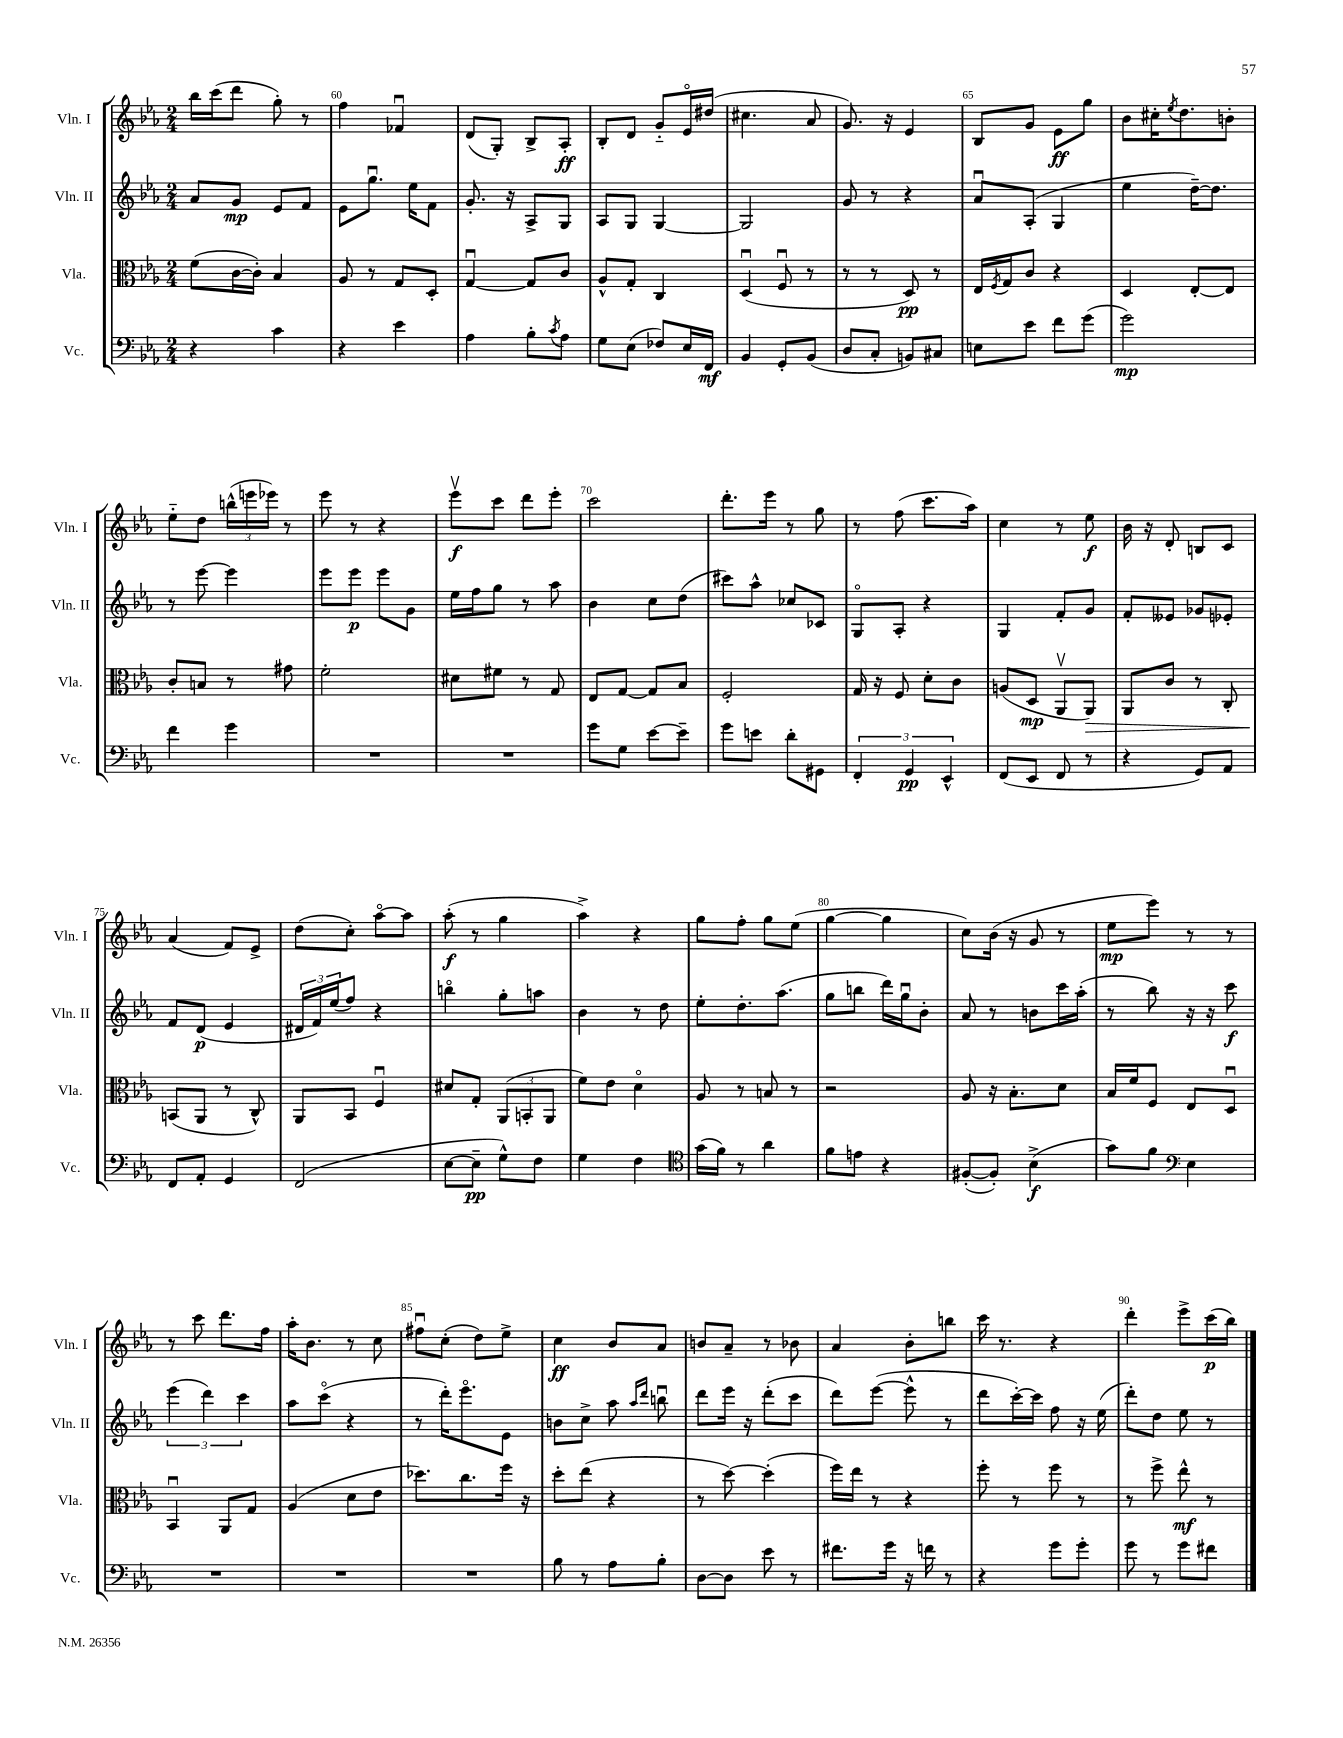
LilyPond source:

<<
\new StaffGroup <<
\new Staff = "s0" \with { instrumentName = "Vln. I" shortInstrumentName = "Vln. I" } {
    \clef treble \key ees \major \numericTimeSignature \time 2/4
    bes''16 c'''16( d'''8 g''8-.) r8 |
    f''4 fes'4\downbow |
    d'8( g8-.) bes8-> aes8-.\ff |
    bes8-. d'8 g'8-_ ees'16\flageolet dis''16( |
    cis''4. aes'8 |
    g'8.) r16 ees'4 |
    bes8 g'8 ees'8\ff g''8 |
    bes'8 cis''16-. \acciaccatura { ees''8 } d''8. b'8-. |
    ees''8-_ d''8 \tuplet 3/2 { b''16-^( e'''16 ees'''16) } r8 |
    ees'''8 r8 r4 |
    ees'''8\upbow\f c'''8 d'''8 ees'''8-. |
    c'''2 |
    d'''8.-. ees'''16 r8 g''8 |
    r8 f''8( c'''8. aes''16) |
    c''4 r8 ees''8\f |
    bes'16 r16 d'8-. b8 c'8 |
    aes'4( f'8) ees'8-> |
    d''8( c''8-.) aes''8~\flageolet aes''8 |
    aes''8-.\f( r8 g''4 |
    aes''4->) r4 |
    g''8 f''8-. g''8 ees''8( |
    g''4~ g''4 |
    c''8) bes'16( r16 g'8 r8 |
    ees''8\mp ees'''8) r8 r8 |
    r8 c'''8 d'''8. f''16 |
    aes''16-. bes'8. r8 c''8 |
    fis''8\downbow c''8-.( d''8) ees''8-> |
    c''4\ff bes'8 aes'8 |
    b'8 aes'8-- r8 bes'8 |
    aes'4 bes'8-. b''8 |
    c'''16 r8. r4 |
    d'''4-. ees'''8-> c'''16\p( bes''16) \bar "|." |
}
\new Staff = "s1" \with { instrumentName = "Vln. II" shortInstrumentName = "Vln. II" } {
    \clef treble \key ees \major \numericTimeSignature \time 2/4
    aes'8 g'8\mp ees'8 f'8 |
    ees'8 g''8.\downbow ees''16 f'8 |
    g'8.-. r16 aes8-> g8 |
    aes8 g8 g4~ |
    g2 |
    g'8 r8 r4 |
    aes'8\downbow aes8-.( g4 |
    ees''4 d''16~--) d''8. |
    r8 ees'''8~ ees'''4 |
    ees'''8 ees'''8\p ees'''8 g'8 |
    ees''16 f''16 g''8 r8 aes''8 |
    bes'4 c''8 d''8( |
    cis'''8) aes''8-^ ces''8 ces'8 |
    g8\flageolet aes8-. r4 |
    g4 f'8-. g'8 |
    f'8-. eeses'8 ges'8 ees'8-. |
    f'8 d'8\p( ees'4 |
    \tuplet 3/2 { dis'16 f'16) ees''16( } f''8) r4 |
    b''4\flageolet g''8-. a''8 |
    bes'4 r8 d''8 |
    ees''8-. d''8.-. aes''8.( |
    g''8 b''8 d'''16) g''16\downbow bes'8-. |
    aes'8 r8 b'8 c'''16 aes''16-.( |
    r8 bes''8) r16 r16 c'''8\f |
    \tuplet 3/2 { ees'''4( d'''4) c'''4 } |
    aes''8 c'''8\flageolet( r4 |
    r8 d'''16-.) ees'''8.\flageolet ees'8 |
    b'8 c''8-> aes''8 \grace { aes''16 d'''16 } b''8\downbow |
    d'''8 ees'''16 r16 d'''8-.( c'''8 |
    d'''8) ees'''8~( ees'''8-^ r8 |
    d'''8 c'''16~-.) c'''16 f''8 r16 ees''16( |
    d'''8-.) d''8 ees''8 r8 \bar "|." |
}
\new Staff = "s2" \with { instrumentName = "Vla." shortInstrumentName = "Vla." } {
    \clef alto \key ees \major \numericTimeSignature \time 2/4
    f'8( c'16~ c'16-.) bes4 |
    aes8 r8 g8 d8-. |
    g4~\downbow g8 c'8 |
    aes8-^ g8-. c4 |
    d4\downbow( f8\downbow r8 |
    r8 r8 d8\pp) r8 |
    ees16 \acciaccatura { f8 } g16 c'8 r4 |
    d4 ees8~-. ees8 |
    c'8-. b8 r8 gis'8 |
    f'2-. |
    dis'8 fis'8 r8 g8 |
    ees8 g8~ g8 bes8 |
    f2-. |
    g16 r16 f8 d'8-. c'8 |
    a8( d8\mp aes,8\upbow aes,8\>) |
    aes,8 c'8 r8 c8-. |
    b,8\!( aes,8 r8 c8-^) |
    aes,8 bes,8 f4\downbow |
    dis'8 g8-. \tuplet 3/2 { aes,8( b,8-. aes,8 } |
    f'8) ees'8 d'4\flageolet |
    aes8 r8 b8 r8 |
    r2 |
    aes8 r16 bes8.-. d'8 |
    bes16 f'16 f8 ees8 d8\downbow |
    bes,4\downbow aes,8 g8 |
    aes4( d'8 ees'8 |
    des''8.) c''8. f''16 r16 |
    d''8-. ees''8( r4 |
    r8 d''8~) d''4-.( |
    f''16) ees''16 r8 r4 |
    f''8-. r8 f''8 r8 |
    r8 f''8-> ees''8-^\mf r8 \bar "|." |
}
\new Staff = "s3" \with { instrumentName = "Vc." shortInstrumentName = "Vc." } {
    \clef bass \key ees \major \numericTimeSignature \time 2/4
    r4 c'4 |
    r4 ees'4 |
    aes4 bes8-. \acciaccatura { c'8 } aes8 |
    g8 ees8( fes8) ees16 f,16\mf |
    bes,4 g,8-. bes,8( |
    d8 c8-. b,8) cis8 |
    e8 ees'8 f'8 g'8( |
    g'2\mp) |
    f'4 g'4 |
    R2 |
    R2 |
    g'8 g8 ees'8~ ees'8-- |
    g'8 e'8 d'8-. gis,8 |
    \tuplet 3/2 { f,4-. g,4\pp ees,4-^ } |
    f,8( ees,8 f,8 r8 |
    r4 g,8) aes,8 |
    f,8 aes,8-. g,4 |
    f,2( |
    ees8~ ees8--\pp g8-^) f8 |
    g4 f4 |
    \clef tenor g'16( f'16) r8 aes'4 |
    f'8 e'8 r4 |
    fis8~-.( fis8-.) bes4->\f( |
    g'8) f'8 \clef bass ees4 |
    R2 |
    R2 |
    R2 |
    bes8 r8 aes8 bes8-. |
    d8~ d8 ees'8 r8 |
    fis'8. g'16 r16 f'16 r8 |
    r4 g'8 g'8-. |
    g'8 r8 g'8 fis'8 \bar "|." |
}
>>
>>
\layout { \context { \Score currentBarNumber = #59 \override BarNumber.break-visibility = ##(#f #t #t) barNumberVisibility = #(every-nth-bar-number-visible 5) } }
